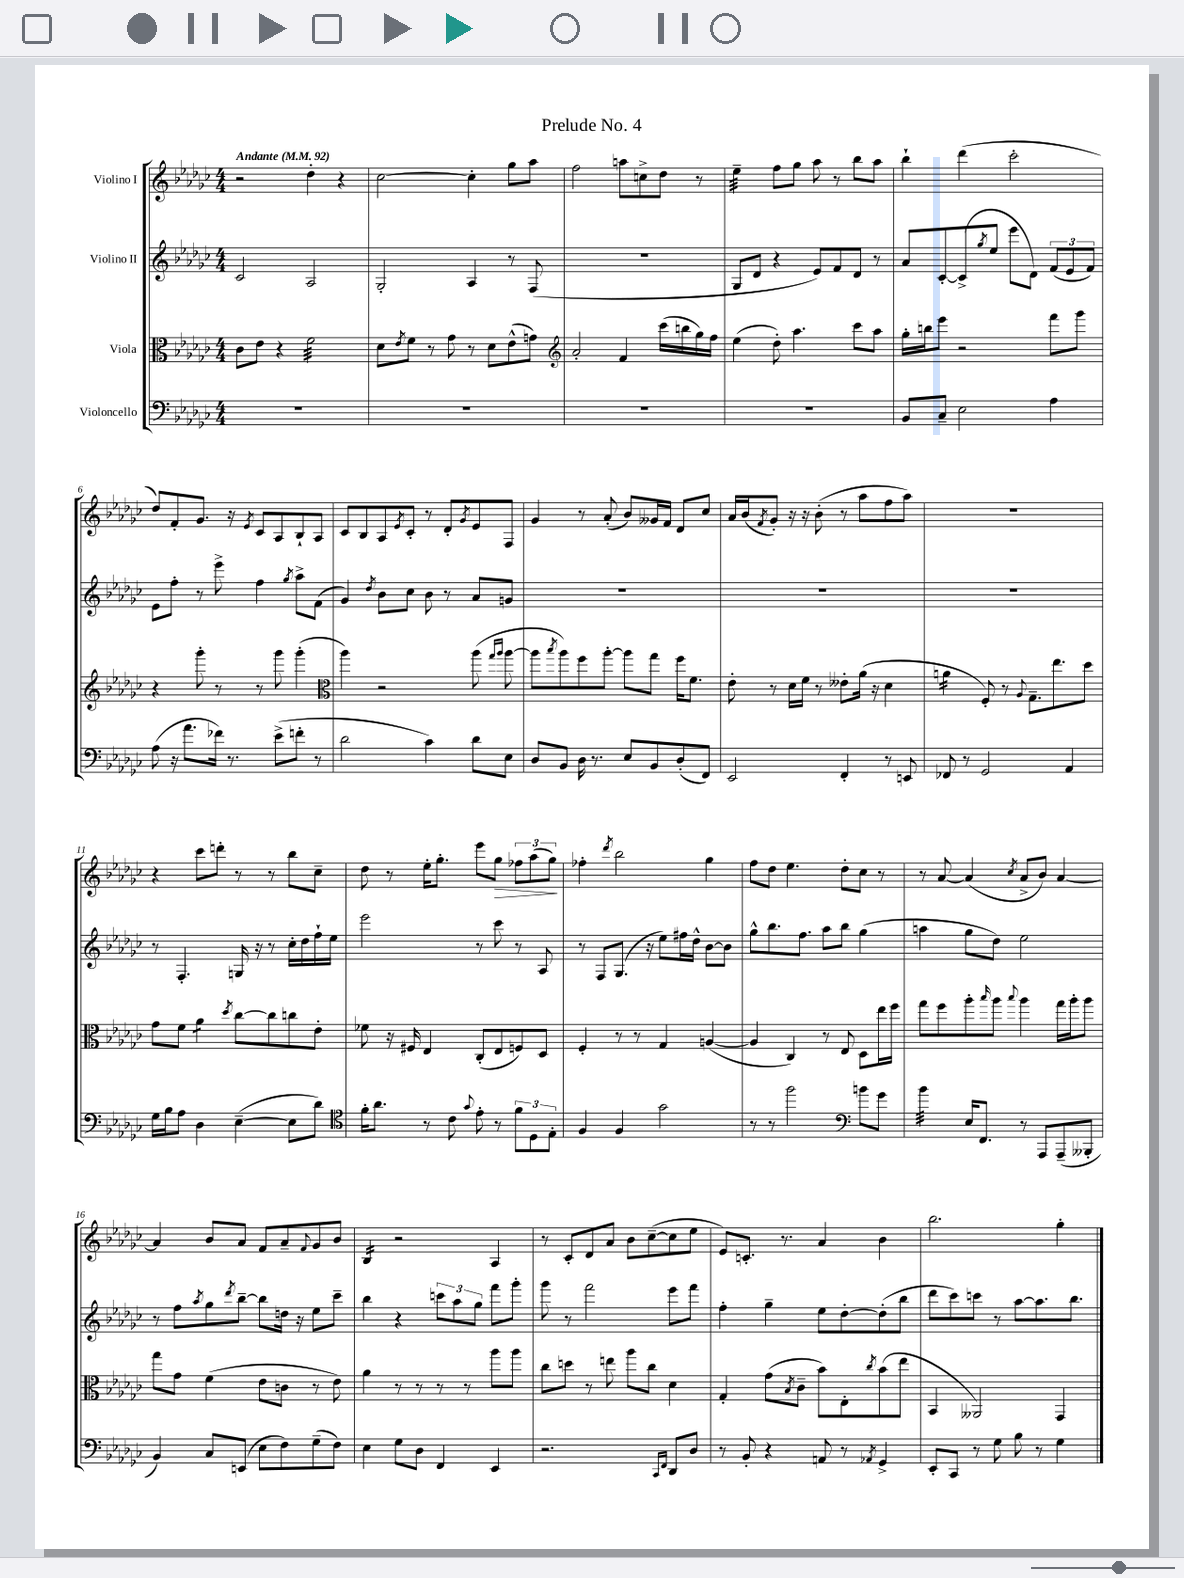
\header { title = "Prelude No. 4" }
<<
\new StaffGroup <<
\new Staff = "s0" \with { instrumentName = "Violino I" } {
    \clef treble \key ges \major \numericTimeSignature \time 4/4 \tempo "Andante" 4 = 92
    r2 des''4-. r4 |
    ces''2~ ces''4-. ges''8 aes''8 |
    f''2 a''8 c''8-> des''8 r8 |
    ees''4:32-- f''8 ges''8 aes''8 r8 bes''8 aes''8 |
    bes''4-! des'''4( ces'''2-. |
    des''8) f'8-. ges'8. r16 \acciaccatura { ees'8 } ces'8 aes8 bes8-! aes8 |
    ces'8 bes8 aes8 \acciaccatura { ees'8 } ces'8-. r8 des'8-. \acciaccatura { ges'8 } ees'8 f8 |
    ges'4 r8 aes'8-.( bes'8) geses'16 f'16 des'8 ces''8 |
    aes'16 bes'16( \acciaccatura { f'8 } ges'8-.) r16 r16 bes'8-.( r8 aes''8 f''8 aes''8) |
    R1 |
    r4 ces'''8 d'''8-. r8 r8 bes''8 ces''8-- |
    des''8 r8 ees''16-. ges''8.-. ees'''8 ges''8\> \tuplet 3/2 { fes''8 aes''8( ges''8\!) } |
    fes''4-. \acciaccatura { des'''8 } bes''2 ges''4 |
    f''8 des''8 ees''4. des''8-. ces''8 r8 |
    r8 aes'8~ aes'4( \acciaccatura { ces''8 } aes'8-> bes'8) aes'4~ |
    aes'4 bes'8 aes'8 f'8 aes'8-- \appoggiatura { f'8 } ges'8 bes'8 |
    bes4:16 r2 aes4 |
    r8 ces'8-. des'8 aes'8 bes'8 ces''8~--( ces''8 ees''8 |
    ees'8) c'8.-. r8. aes'4 bes'4 |
    bes''2. ges''4-. \bar "|." |
}
\new Staff = "s1" \with { instrumentName = "Violino II" } {
    \clef treble \key ges \major \numericTimeSignature \time 4/4
    ces'2 aes2 |
    ges2-. aes4 r8 f8( |
    R1 |
    ges8 des'8 r4 ees'8) f'8 des'8 r8 |
    aes'8 ces'8~-. ces'8->( \acciaccatura { ges''8 } ees''8 ees'''8 des'8) \tuplet 3/2 { f'8( ees'8 f'8) } |
    ees'8 f''8-. r8 ees'''8-> f''4 \acciaccatura { ges''8 } aes''8-> f'8( |
    ges'4) \acciaccatura { des''8 } bes'8 ces''8 bes'8 r8 aes'8 g'8 |
    R1 |
    R1 |
    R1 |
    r8 f4.-. g16 r16 r8 ces''16-. des''16 f''16-! ees''16 |
    ees'''2 r8 ces'''8 r8 aes8 |
    r8 f8 ges8.( r16 ees''8) fis''16 des''16-^ bes'8~ bes'8 |
    ges''8-^ bes''8. f''8. aes''8 bes''8 ges''4( |
    a''4 ges''8 des''8) ees''2 |
    r8 f''8 \acciaccatura { aes''8 } ges''8 \acciaccatura { des'''8 } bes''8~-- bes''8 d''16 r16 ees''8 ces'''8-- |
    bes''4 r4 \tuplet 3/2 { c'''8 aes''8 ges''8 } f'''8 ges'''8-. |
    ges'''8 r8 f'''2 ees'''8 f'''8 |
    f''4-. ges''4-- ees''8 des''8~-. des''8-.( bes''8 |
    des'''8 ces'''8) c'''8 r8 aes''8~ aes''8. bes''8. \bar "|." |
}
\new Staff = "s2" \with { instrumentName = "Viola" } {
    \clef alto \key ges \major \numericTimeSignature \time 4/4
    ces'8 ees'8 r4 f'2:32 |
    des'8 \acciaccatura { ees'8 } f'8 r8 ges'8 r8 des'8 ees'8-^( g'8) |
    \clef treble aes'2-. f'4 ces'''16( b''16 ges''16) f''16 |
    ees''4( des''8-.) aes''4. ces'''8 aes''8 |
    ges''16-. b''16 ees'''8 r2 f'''8 ges'''8 |
    r4 ges'''8-. r8 r8 ges'''8 ges'''4-.( |
    \clef alto aes''4) r2 aes''8( \grace { ges''16 aes''16 } aes''8~ |
    aes''8 \acciaccatura { bes''8 } aes''8) f''8 aes''8~-. aes''8 ges''8 f''16 f'8. |
    ees'8-. r8 des'16 f'16 r8 eeses'8-. aes'16( r16 des'4 |
    a'4:16 f8-.) r8 \appoggiatura { aes8 } ges8.-- ees''8. des''8 |
    ges'8 f'8 aes'4:8 \acciaccatura { des''8 } ces''8~ ces''8 c''8 ees'8-. |
    fes'8 r16 fis16 ees4 ces8-.( ees8 f8) des8 |
    f4-. r8 r8 ges4 a4~( |
    a4 ces4) r8 ees8 des8 ees''16 f''16 |
    ges''8 f''8 aes''8-. \grace { bes''16 } aes''8 \appoggiatura { bes''8 } aes''4 ges''16 aes''16-. aes''8 |
    ges''8 ges'8 f'4( ees'8 c'8 r8 ees'8) |
    aes'4 r8 r8 r8 r8 aes''8 aes''8 |
    ces''8 d''8 r8 e''8 aes''8 ces''8 des'4 |
    ges4-. ges'8( \acciaccatura { bes8 } ces'8-- bes'8) ees8-. \acciaccatura { ces''8 } bes'8( ees''8 |
    bes,4 aeses,2) ges,4 \bar "|." |
}
\new Staff = "s3" \with { instrumentName = "Violoncello" } {
    \clef bass \key ges \major \numericTimeSignature \time 4/4
    R1 |
    R1 |
    R1 |
    R1 |
    bes,8 ces8-- ees2 aes4 |
    aes8( r16 aes'8. fes'16) r8. ees'8->( f'8-. r8 |
    des'2 ces'4) des'8 ees8 |
    des8 bes,8 des16 r8. ees8 bes,8 des8-.( f,8) |
    ees,2 f,4-. r8 e,8 |
    fes,8 r8 ges,2 aes,4 |
    ges16 bes16 aes8 des4 ees4~--( ees8 des'8) |
    \clef tenor f'16-. aes'8. r8 ces'8 \appoggiatura { ges'8 } ees'8-. r8 \tuplet 3/2 { f'8 des8 ees8-. } |
    f4 f4 ges'2 |
    r8 r8 f''2 \clef bass b'8 ges'8 |
    bes'4:32 ees16 f,8. r8 aes,,8 aes,,8--( beses,,8-. |
    bes,4) ces8 e,8( ees8 f8) ges8--( f8) |
    ees4 ges8 des8 f,4 ees,4 |
    r2. \grace { ces,16 f,16 } des,8 des8 |
    r8 bes,8-. r4 a,8 r8 \acciaccatura { aes,8 } ges,4-> |
    ees,8-. ces,8 r8 ges8 bes8 r8 ges4 \bar "|." |
}
>>
>>
